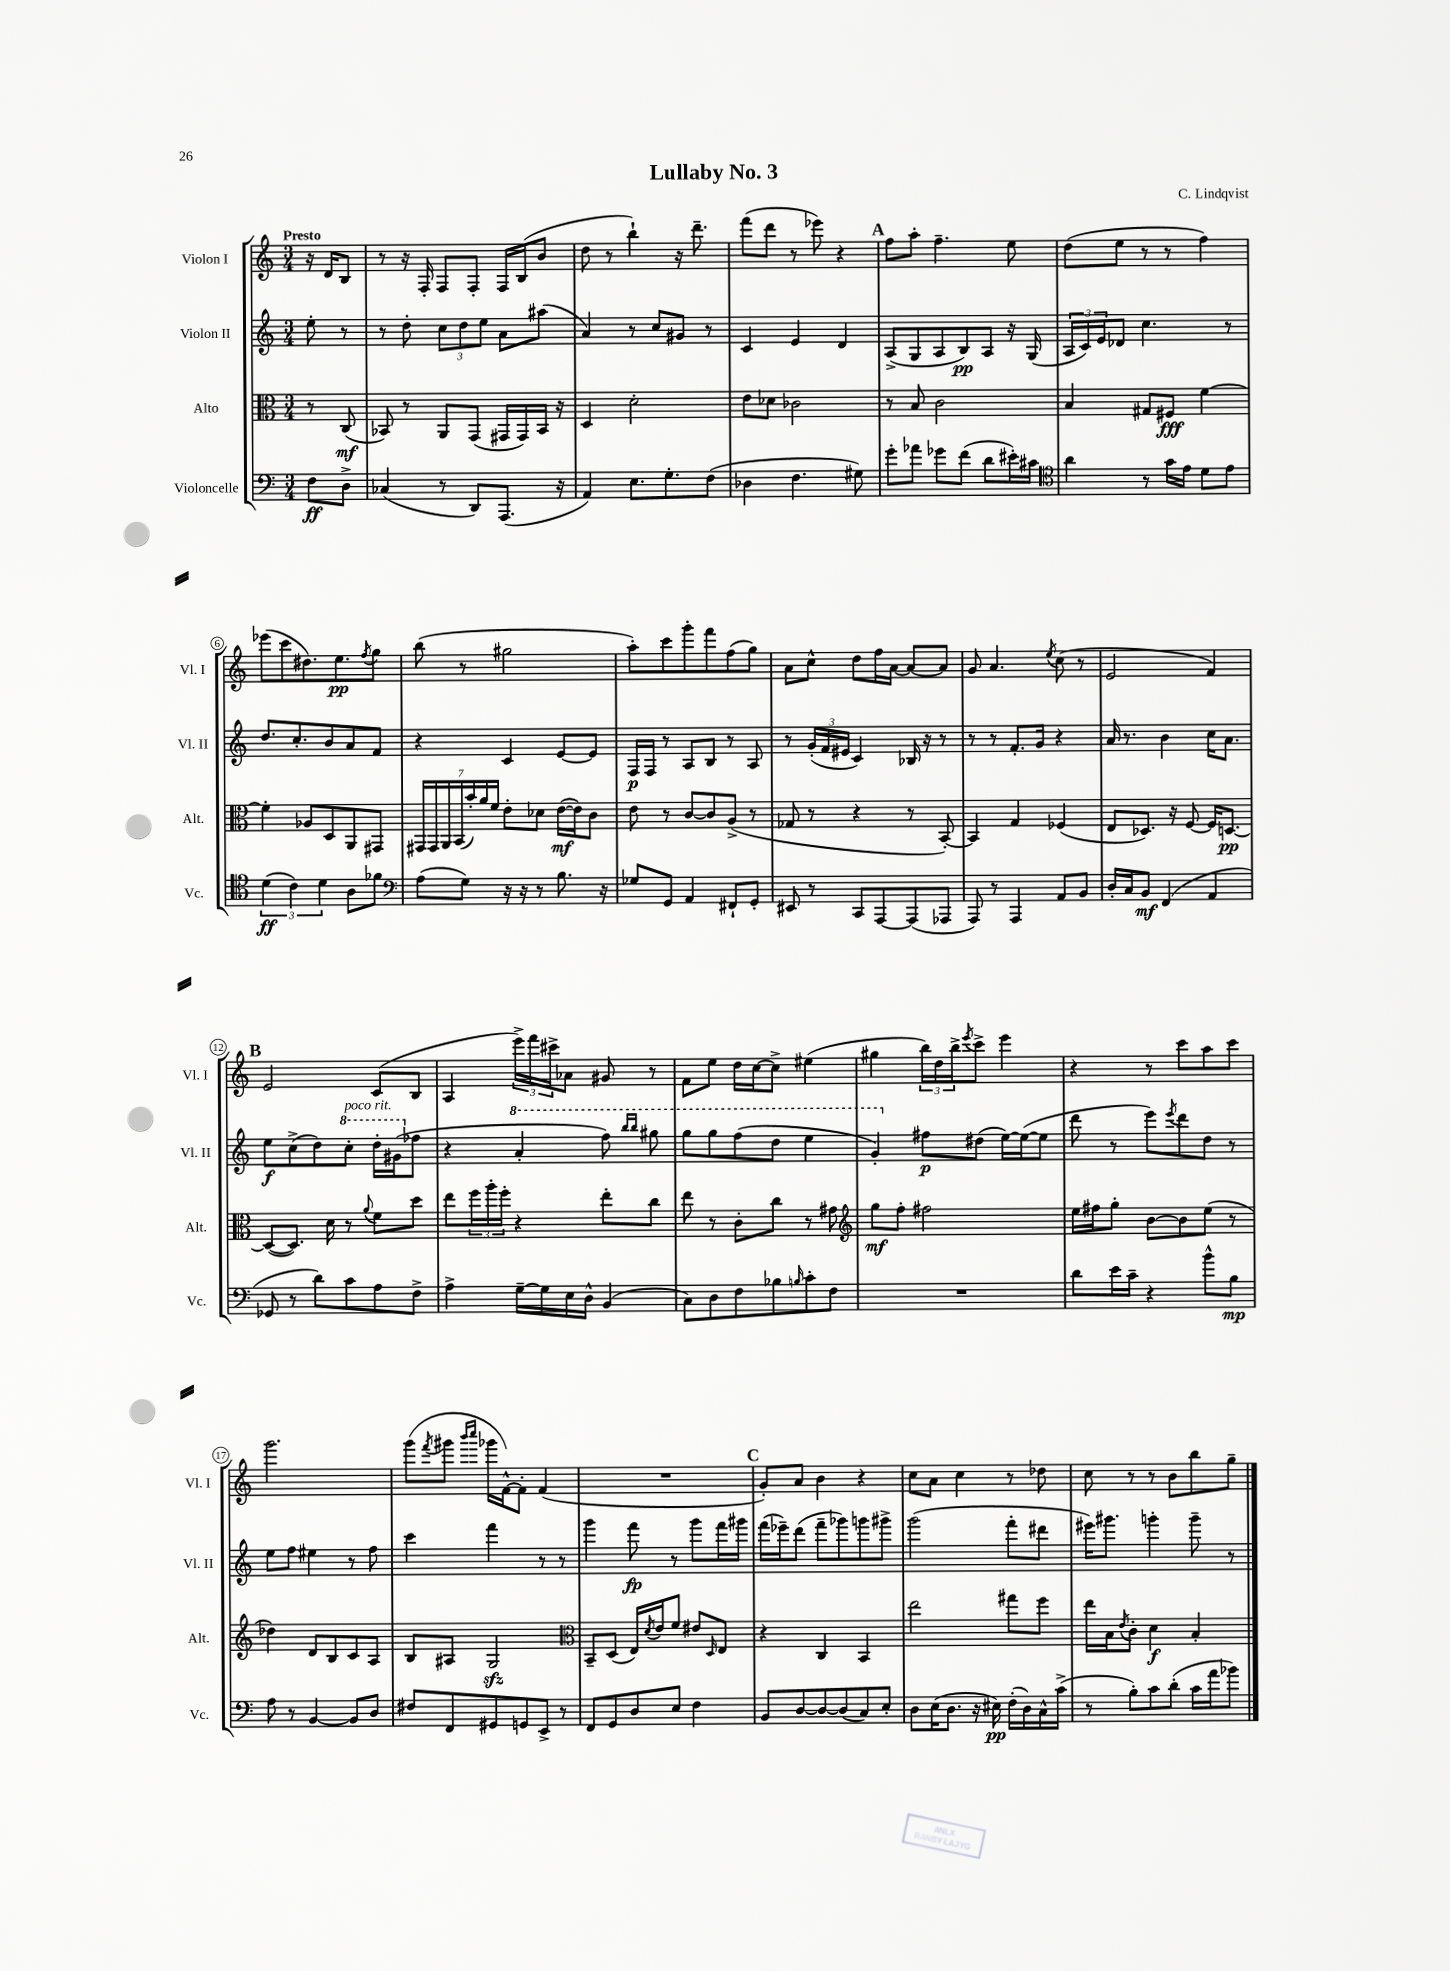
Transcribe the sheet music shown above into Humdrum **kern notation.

**kern	**kern	**kern	**kern
*staff4	*staff3	*staff2	*staff1
*clefF4	*clefC3	*clefG2	*clefG2
*k[]	*k[]	*k[]	*k[]
*M3/4	*M3/4	*M3/4	*M3/4
8F	8r	8ee'	16r
.	.	.	16d
8D^	(8C	8r	8B
=	=	=	=
(4C-	8BB-)	8r	8r
.	8r	8dd'	16r
.	.	.	16F'
8r	8AA	12cc	8F
.	.	12dd	.
8DD)	(8GG	.	8F'
.	.	12ee	.
(8.AAA	16GG#	8a	16F
.	16GG#)	.	(16B
.	16BB-	(8aa#	8b
16r	16r	.	.
=	=	=	=
4AA)	4D	4a)	8dd
.	.	.	8r
8.E	2d'	8r	4bb`)
.	.	8cc	.
8.G'	.	.	.
.	.	8g#	16r
.	.	.	8.ddd~
(8F	.	8r	.
=	=	=	=
4D-	8e	4c	(8fff
.	8d-	.	8ddd
4.F	2c-	4e	8r
.	.	.	8eee-)
.	.	4d	4r
8G#)	.	.	.
=	=	=	=
8g'	8r	(8A^	8ff
8a-	8B	8G	8aa'
8g-	2c	8A	4.ff~
(8f	.	8B)	.
8d	.	8A	.
16e#')	.	16r	8ee
16c#	.	(16G	.
=	=	=	=
*clefC4	*	*	*
4a	4B	24A	(8dd
.	.	24c)	.
.	.	24e	.
.	.	8d-	8ee
8r	8G#	4.cc	8r
16g	8F#	.	8r
16e	.	.	.
8d	[4f	.	4ff)
8e	.	8r	.
=	=	=	=
(6d	4f']	8.dd	(8eee-
.	.	.	8ccc
6c)	.	.	.
.	.	8.cc'	.
.	8A-	.	8.dd#)
6d	.	.	.
.	8D	8b	.
.	.	.	8.ee
8A	8AA	8a	.
.	.	.	8qff
8f-	8GG#	8f	8gg
=	=	=	=
*clefF4	*	*	*
(8A	28GG#	4r	(8bb
.	28GG#	.	.
.	28AA	.	.
.	(28BB	.	.
8G)	.	.	8r
.	28b')	.	.
.	28a	.	.
.	28f	.	.
16r	8e'	4c	2gg#
16r	.	.	.
8r	8d-	.	.
8.B	([16e	[8e	.
.	16e])	.	.
.	8c	8e]	.
16r	.	.	.
=	=	=	=
8G-	8e	16F	8aa')
.	.	16F	.
8GG	8r	8r	8ccc
4AA	[8c	8A	8ggg'
.	8c]	8B	8fff
8FF#`	(8A^	8r	(8ff
8GG'	8r	8A	8gg)
=	=	=	=
8EE#	8G-	8r	8a
8r	8r	(24g'	8cc^^
.	.	24f	.
.	.	24e#	.
8CC	4r	4c)	8dd
[8AAA	.	.	16ff
.	.	.	[16a
(8AAA]	8r	16B-	8a_
.	.	16r	.
8AAA-	[8BB')	8r	8a]
=	=	=	=
8AAA)	4BB]	8r	8g
8r	.	8r	4.a
4AAA	4G	8.f'	.
.	.	16g	.
.	.	.	8qee
8AA	(4F-	4r	(8cc
8BB	.	.	8r
=	=	=	=
16D'	8E	16a	2e
16C	.	8.r	.
8BB	8.D-)	.	.
(4FF	.	4b	.
.	16r	.	.
.	[8F	.	.
4AA	16F]	16cc	4f)
.	[8.D	8.a	.
=	=	=	=
8GG-	(8D_	8ee	2e
8r	8.D])	(8cc^	.
8d)	.	8dd)	.
.	16d	.	.
8c	8r	8ccc'	.
.	8qqa	.	.
8A	8f	16ddd'	(8c
.	.	(16gg#	.
8F^	8dd	8ff-	8B
=	=	=	=
4A^	8ee	4r	4A
.	24ff	.	.
.	24aa'	.	.
.	24ff'	.	.
[16G~	4r	4aa'	24eee^)
.	.	.	24fff
16G]	.	.	.
.	.	.	24ccc#^
16E	.	.	8a-
16D^^	.	.	.
(4BB	8ee'	8fff)	8g#
.	.	16qqbbb	.
.	.	16qqbbb	.
.	8cc	8ggg#	8r
=	=	=	=
8C)	8ee	8ggg	8f
8D	8r	8ggg	8ee
8F	8c'	(8fff	16dd
.	.	.	[16cc
8B-	8cc	8ddd	8cc^]
16qqB	.	.	.
8c'	8r	4eee	(4ee#
8F	8g#	.	.
=	=	=	=
*	*clefG2	*	*
2.r	8gg	4gg')	4gg#
.	8ff'	.	.
.	2ff#	8ff#	24bb)
.	.	.	24dd
.	.	.	24bb^
.	.	.	8qeee
.	.	(8dd#	8ccc^
.	.	[16ee)	4eee
.	.	(16ee_	.
.	.	8ee]	.
=	=	=	=
8d	16ee	8ddd	4r
.	16ff#	.	.
16e	8gg'	8r	.
16c~	.	.	.
4r	[8b	8eee)	8r
.	.	8qeee	.
.	8b]	8ddd	8ccc
8b^^	(8ee	8dd	8aa
8B	8r	8r	8ccc
=	=	=	=
8A	4dd-)	8ee	2.ggg
8r	.	8ff	.
[4BB	8d	4ee#	.
.	8B	.	.
8BB]	8c	8r	.
8D	8A	8ff	.
=	=	=	=
8F#	8B	4ccc	(8ggg
.	.	.	8qfff
8FF	8A#	.	8ggg#
.	.	.	16qqbbb
.	.	.	16qqcccc
8GG#	2G	4fff	16ggg-
.	.	.	[16f^^)
8GG	.	.	8f']
8EE^	.	8r	(4f
8r	.	8r	.
=	=	=	=
*	*clefC3	*	*
8FF	8BB~	4ggg	2.r
8GG	(8D	.	.
8D	16E)	8fff	.
.	8qd	.	.
.	16e	.	.
8E	8f	8r	.
4F	8e#	8ggg	.
.	16qqD	.	.
.	8E	16fff	.
.	.	16ggg#	.
=	=	=	=
8BB	4r	(16fff	8g')
.	.	16eee-~)	.
[8D	.	(8ddd	8a
8D_	4C	8fff~	4b
(8D]	.	8ggg-)	.
8C)	4BB	8ggg	4r
8E'	.	8ggg#^	.
=	=	=	=
8D	2ee	(2ggg	8cc
(16E	.	.	8a
8.D	.	.	.
.	.	.	4cc
16r	.	.	.
16E#)	.	.	.
(16F'	8gg#	8fff'	8r
16D)	.	.	.
16C^^	8ff	8ddd#	8dd-
(16c^	.	.	.
=	=	=	=
8r	16ee	16eee#)	8cc
.	16B	8.ggg#	.
.	8qe	.	.
8B')	8c'	.	8r
8c	4d	4ggg'	8r
(8d'	.	.	8b
16c	4B'	8ggg~	8bb
16a	.	.	.
8b-)	.	8r	8gg~
==	==	==	==
*-	*-	*-	*-
